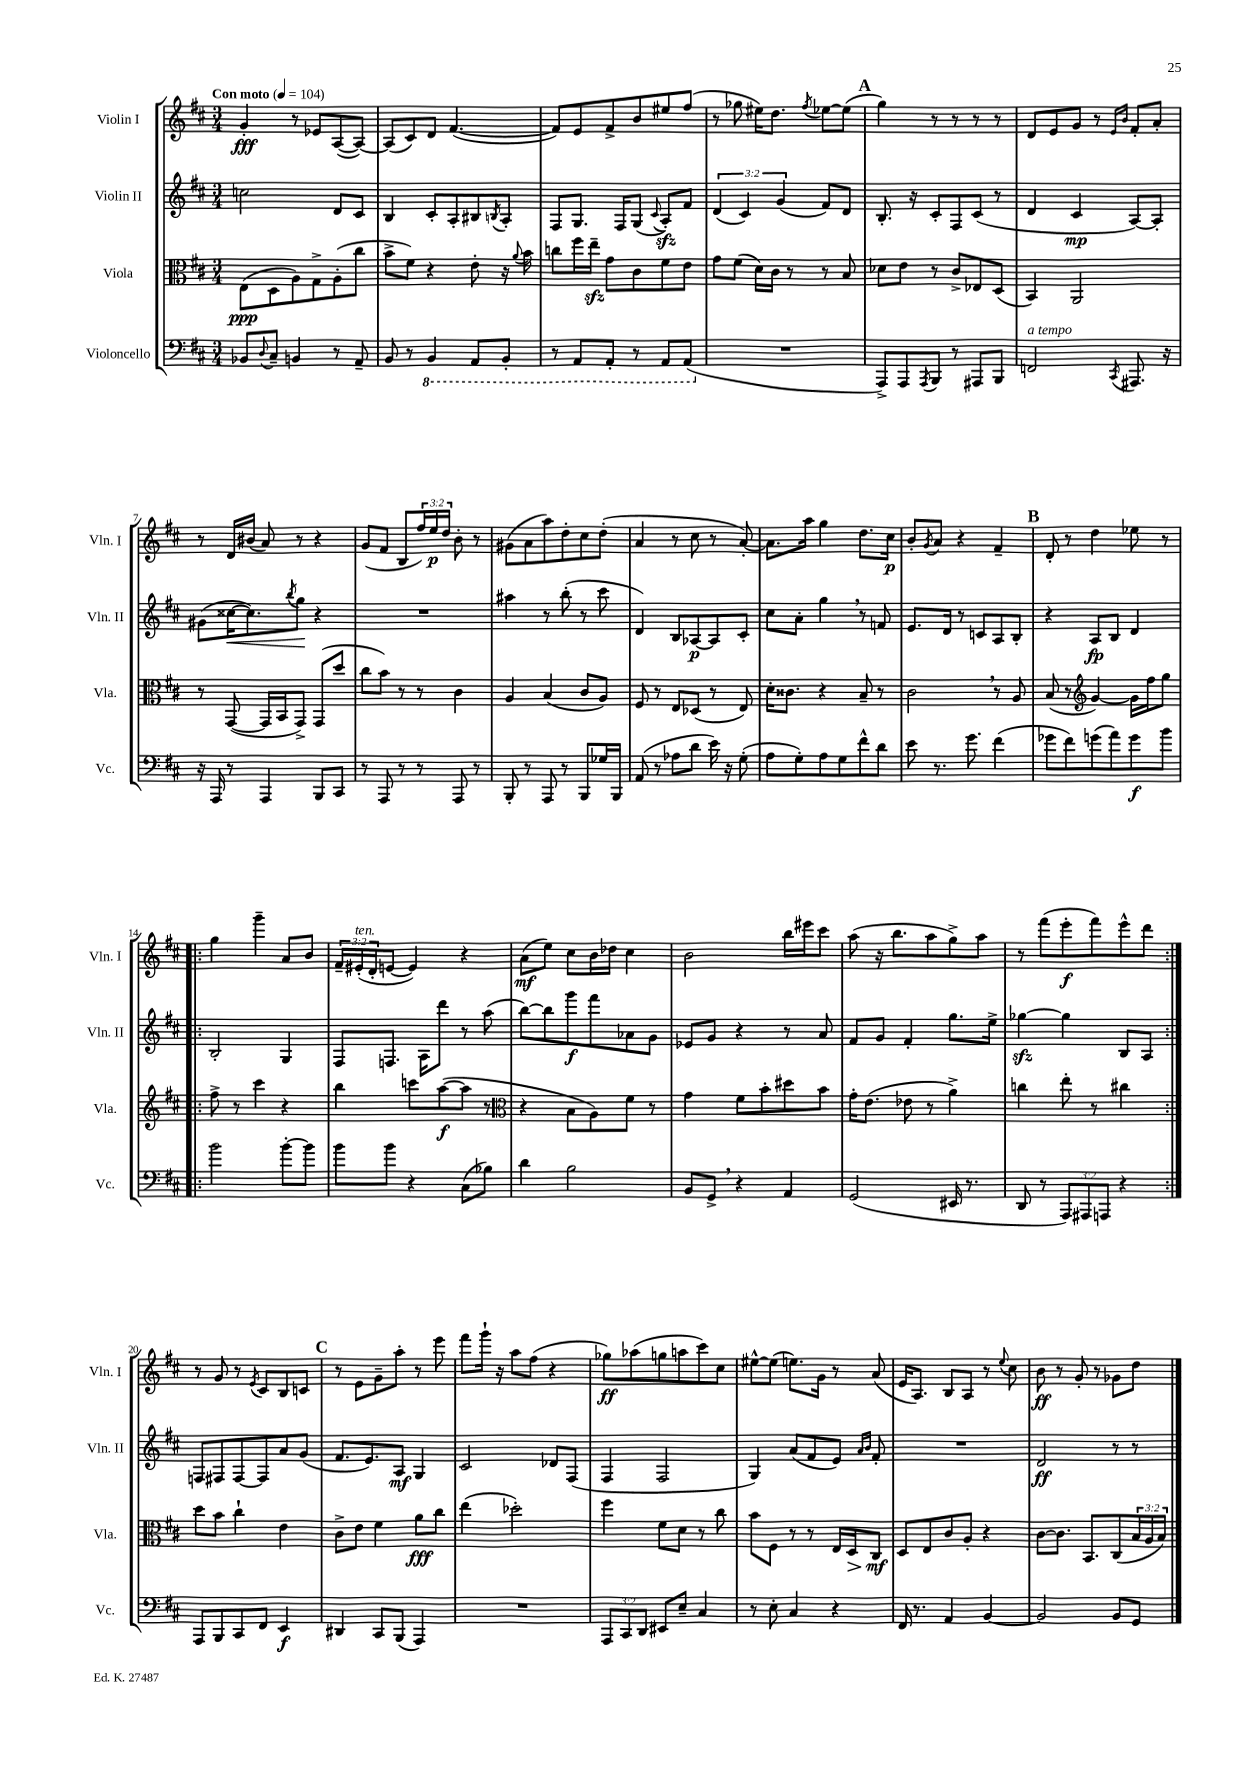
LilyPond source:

<<
\new StaffGroup <<
\new Staff = "s0" \with { instrumentName = "Violin I" shortInstrumentName = "Vln. I" } {
    \clef treble \key d \major \numericTimeSignature \time 3/4 \override Staff.TupletNumber.text = #tuplet-number::calc-fraction-text \tempo "Con moto" 4 = 104
    g'4-.\fff r8 ees'8 a8~( a8~) |
    a8( cis'8) d'8 fis'4.~( |
    fis'8) e'8 fis'8-> b'8 eis''8 fis''8( |
    r8 ges''8 eis''16) d''8. \acciaccatura { fis''8 } ees''8~ ees''8( |
    \mark \markup { \bold "A" } g''4) r8 r8 r8 r8 |
    d'8 e'8 g'8 r8 \grace { e'16 b'16 } fis'8-. a'8-. |
    r8 d'16 bis'16( a'8) r8 r4 |
    g'8( fis'8 b8 \tuplet 3/2 { fis''16) e''16\p d''16 } b'8-. r8 |
    gis'8( a'8 a''8) d''8-. cis''8 d''8-.( |
    a'4 r8 cis''8 r8 a'8~-.) |
    a'8. a''16 g''4 d''8. cis''16\p |
    b'8-. \acciaccatura { g'8 } a'8 r4 fis'4-- |
    \mark \markup { \bold "B" } d'8-. r8 d''4 ees''8 r8 |
    \repeat volta 2 { g''4 g'''4-- a'8 b'8 |
    \tuplet 3/2 { fis'16-- eis'16-.^\markup { \italic "ten." }( d'16-. } e'8~ e'4) r4 |
    a'8\mf( e''8) cis''8 b'16 des''16 cis''4 |
    b'2 b''16 eis'''16 cis'''8 |
    a''8( r16 b''8. a''8 g''8->) a''8 |
    r8 fis'''8( e'''8-.\f fis'''8) e'''8-^ d'''8 | }
    r8 g'8 r8 \acciaccatura { e'8 } cis'8 b8 c'8 |
    \mark \markup { \bold "C" } r8 e'8 g'8-- a''8-. r8 e'''8 |
    fis'''8 g'''16-! r16 a''8 fis''8( r4 |
    ges''8\ff) aes''8( g''8 a''8 cis'''8) cis''8 |
    eis''8~-^ eis''8( e''8.) g'16 r8 a'8( |
    e'16 a8.) b8 a8 r8 \appoggiatura { e''8 } cis''8 |
    b'8\ff r8 g'8-. r8 ges'8 d''8 \bar "|." |
}
\new Staff = "s1" \with { instrumentName = "Violin II" shortInstrumentName = "Vln. II" } {
    \clef treble \key d \major \numericTimeSignature \time 3/4 \override Staff.TupletNumber.text = #tuplet-number::calc-fraction-text
    c''2 d'8 cis'8 |
    b4 cis'8-. a8-. bis8 \acciaccatura { b8 } a8-. |
    fis8 g8. fis16 g8( \appoggiatura { cis'8 } a8-.\sfz) fis'8 |
    \tuplet 3/2 { d'4( cis'4) g'4( } fis'8) d'8 |
    \mark \markup { \bold "A" } b8.-. r16 cis'8-. fis8 cis'8( r8 |
    d'4 cis'4\mp a8~) a8-. |
    gis'8( cisis''16~\< cisis''8.) \acciaccatura { b''8 } g''8\! r4 |
    R2. |
    ais''4 r8 b''8-.( r8 cis'''8 |
    d'4) b8 aes8~\p aes8 cis'8-. |
    cis''8 a'8-. g''4 \breathe r8 f'8 |
    e'8. d'16 r8 c'8 a8 b8-. |
    \mark \markup { \bold "B" } r4 a8\fp b8 d'4 |
    \repeat volta 2 { b2-. g4 |
    fis8 f8. a16 d'''8 r8 a''8( |
    b''8~) b''8 g'''8\f fis'''8 aes'8 g'8 |
    ees'8 g'8 r4 r8 a'8 |
    fis'8 g'8 fis'4-. g''8. e''16-> |
    ges''4~\sfz ges''4 b8 a8 | }
    f8 fis8 fis8~ fis8 a'8 g'8( |
    \mark \markup { \bold "C" } fis'8. e'8.) a8\mf g4 |
    cis'2 des'8 fis8( |
    fis4 fis2 |
    g4) a'8( fis'8 e'8) \grace { a'16 b'16 } fis'8-. |
    R2. |
    d'2\ff r8 r8 \bar "|." |
}
\new Staff = "s2" \with { instrumentName = "Viola" shortInstrumentName = "Vla." } {
    \clef alto \key d \major \numericTimeSignature \time 3/4 \override Staff.TupletNumber.text = #tuplet-number::calc-fraction-text
    e8\ppp( d8 a8) g8-> a8-.( cis''8 |
    b'8-> fis'8) r4 e'8-. r16 \appoggiatura { a'8 } b'16 |
    c''8 fis''16 e''16--\sfz g'8 cis'8 fis'8 e'8 |
    g'8 fis'8( d'16) cis'16 r8 r8 b8 |
    \mark \markup { \bold "A" } des'8 e'8 r8 cis'8-> ees8 d8( |
    b,4) a,2 |
    r8 g,8~( g,16 b,16 g,8->) g,8( d''8 |
    cis''8 b'8) r8 r8 cis'4 |
    a4 b4( cis'8 a8) |
    fis8 r8 e8 des8( r8 e8) |
    d'16-. cisis'8. r4 b8-- r8 |
    cis'2 \breathe r8 a8 |
    \mark \markup { \bold "B" } b8( r8 \clef treble g'4~) g'16 fis''16 g''8 |
    \repeat volta 2 { fis''8-> r8 cis'''4 r4 |
    b''4 c'''8 a''8~\f( a''8 r8 |
    \clef alto r4 b8 a8) fis'8 r8 |
    g'4 fis'8 b'8-. dis''8 b'8 |
    g'16-. e'8.( ees'8 r8 a'4->) |
    c''4 e''8-. r8 cis''4 | }
    d''8 b'8 cis''4-! e'4 |
    \mark \markup { \bold "C" } cis'8-> e'8 fis'4 a'8\fff cis''8 |
    e''4( des''2-.) |
    fis''4 fis'8 d'8 r8 cis''8 |
    b'8 fis8 r8 r8 e16 d16\> cis8\mf\! |
    d8 e8 cis'8 a8-. r4 |
    cis'8~ cis'8. b,8. cis8( \tuplet 3/2 { b16 a16 b16) } \bar "|." |
}
\new Staff = "s3" \with { instrumentName = "Violoncello" shortInstrumentName = "Vc." } {
    \clef bass \key d \major \numericTimeSignature \time 3/4 \override Staff.TupletNumber.text = #tuplet-number::calc-fraction-text
    bes,8 \appoggiatura { d8 } cis8-- b,4 r8 a,8-- |
    b,8 r8 \ottava #-1 b,,4 a,,8 b,,8-. |
    r8 a,,8 a,,8-. r8 a,,8 a,,8( \ottava #0 |
    R2. |
    \mark \markup { \bold "A" } a,,8->) a,,8 \acciaccatura { a,,8 } b,,8 r8 ais,,8 b,,8 |
    f,2^\markup { \italic "a tempo" } \acciaccatura { cis,8 } ais,,8. r16 |
    r16 a,,16 r8 a,,4 b,,8 cis,8 |
    r8 a,,8 r8 r8 a,,8 r8 |
    b,,8-. r8 a,,8 r8 b,,8 ges16 b,,16 |
    a,8( r8 aes8 d'8 e'16) r16 g8-.( |
    a8 g8-.) a8 g8 fis'8-^ d'8 |
    e'8 r8. g'8. fis'4( |
    \mark \markup { \bold "B" } ges'8 fis'8) g'8( a'8) g'8\f b'8 |
    \repeat volta 2 { b'2 b'8~-. b'8 |
    b'8 b'8 r4 cis8( bes8) |
    d'4 b2 |
    b,8 g,8-> \breathe r4 a,4 |
    g,2( eis,16 r8. |
    d,8 r8 \tuplet 3/2 { a,,8) ais,,8 a,,8 } r4 | }
    a,,8 b,,8 cis,8 fis,8 e,4\f |
    \mark \markup { \bold "C" } dis,4 cis,8 b,,8( a,,4) |
    R2. |
    \tuplet 3/2 { a,,8 cis,8 d,8 } eis,8 e8-- cis4 |
    r8 e8-. cis4 r4 |
    fis,16 r8. a,4 b,4~ |
    b,2 b,8 g,8 \bar "|." |
}
>>
>>
